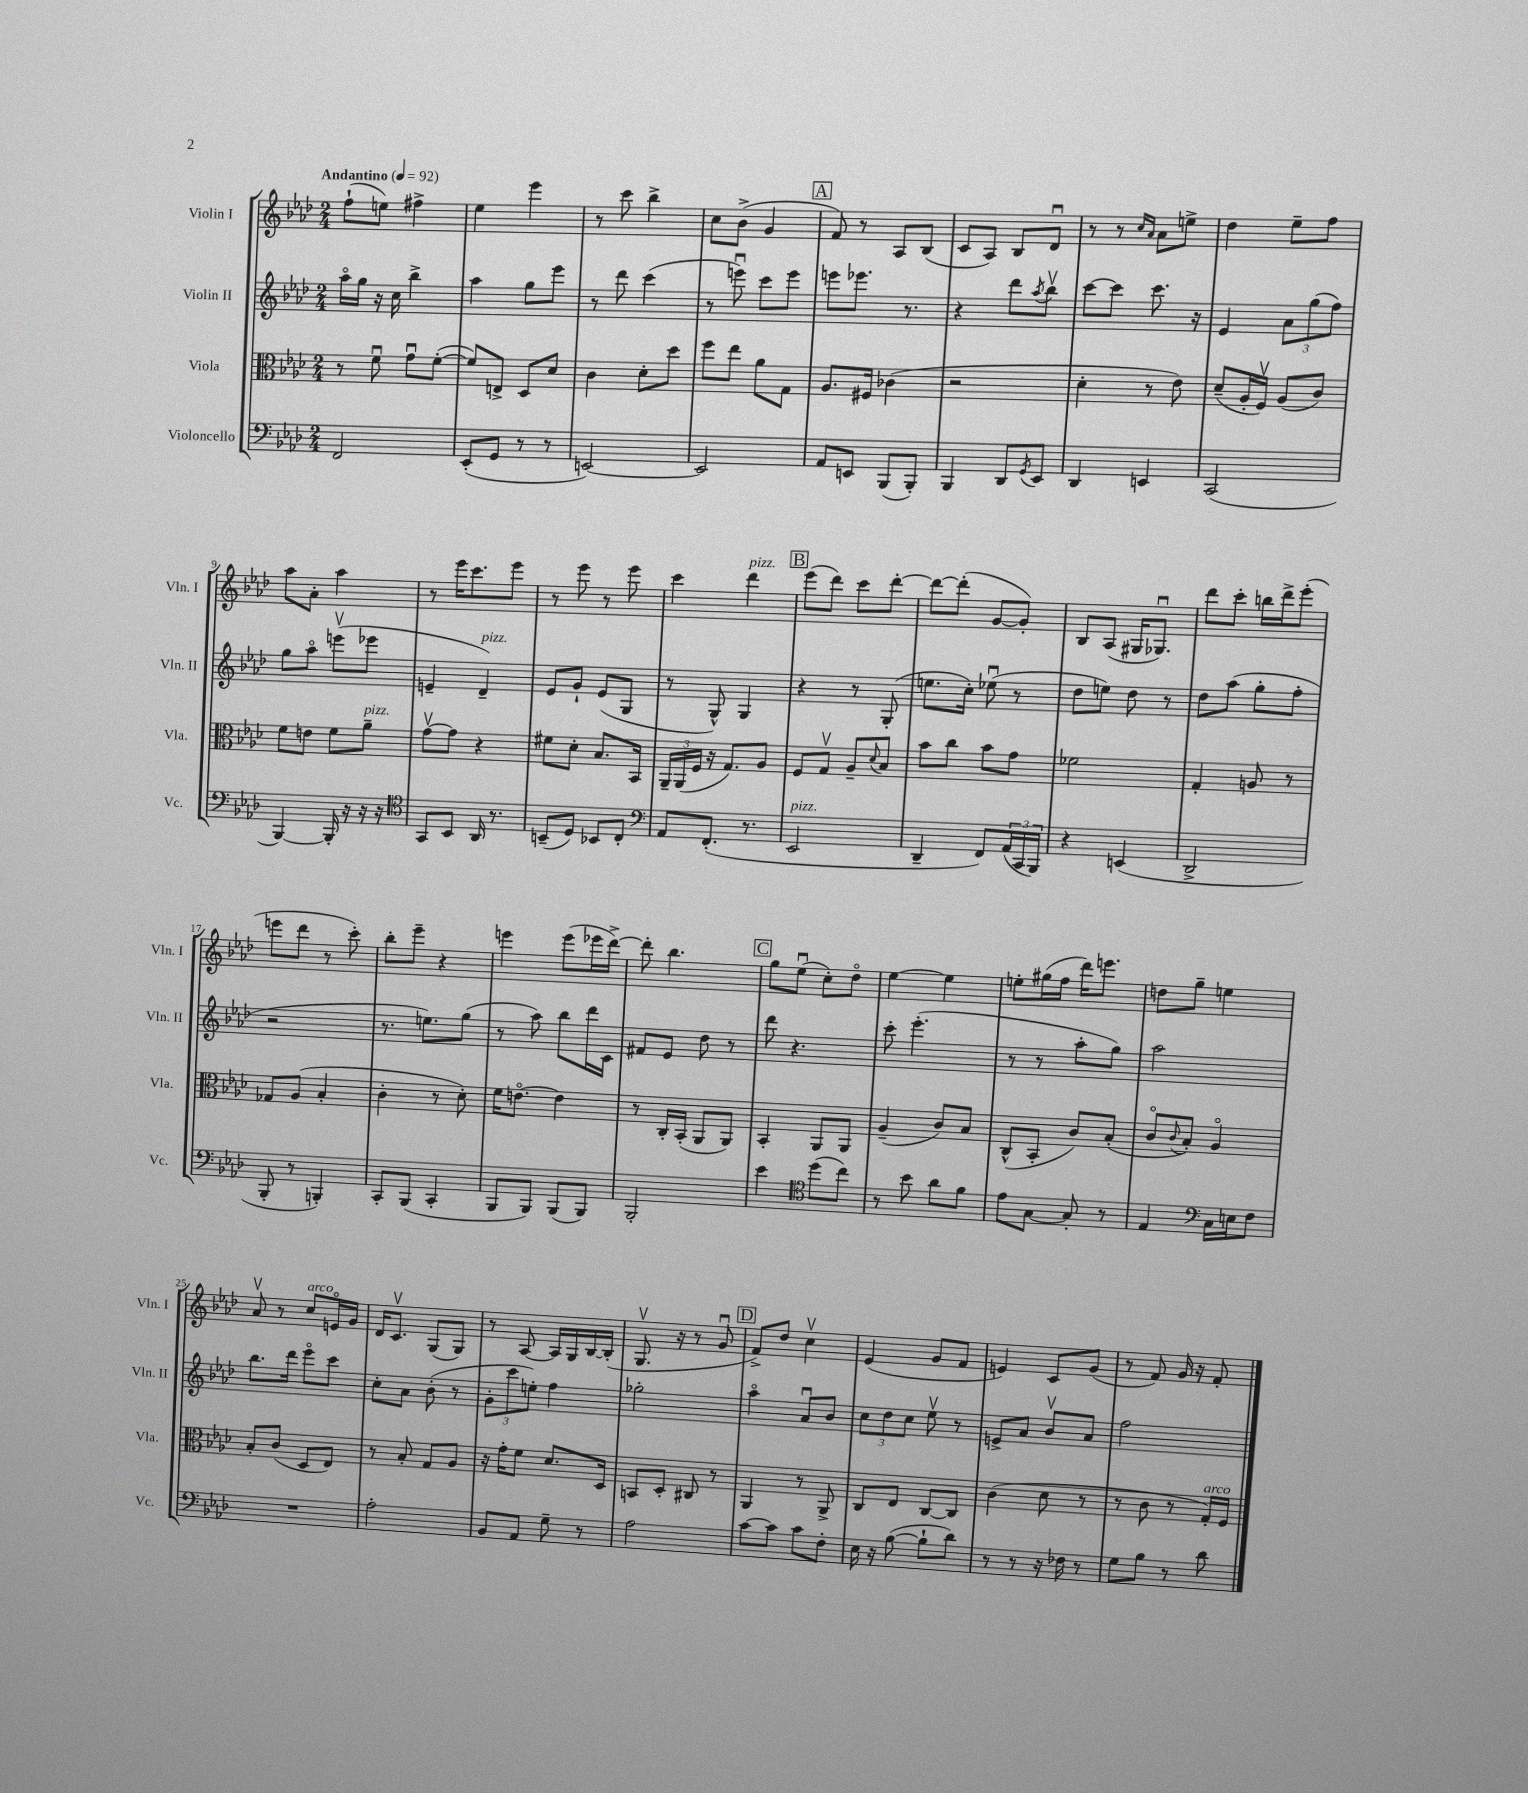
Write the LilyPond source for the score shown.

<<
\new StaffGroup <<
\new Staff = "s0" \with { instrumentName = "Violin I" shortInstrumentName = "Vln. I" } {
    \clef treble \key aes \major \numericTimeSignature \time 2/4 \tempo "Andantino" 4 = 92
    f''8-!( e''8) fis''4-> |
    ees''4 ees'''4 |
    r8 c'''8 bes''4-> |
    c''8 bes'8->( g'4 |
    \mark \markup { \box "A" } f'8) r8 aes8 bes8( |
    c'8 aes8) bes8 des'8\downbow |
    r8 r8 \grace { c''16 aes'16 } aes'8 e''8-> |
    des''4 ees''8-- f''8 |
    aes''8 aes'8-. aes''4 |
    r8 ees'''16 c'''8. ees'''8 |
    r8 ees'''8 r8 ees'''8 |
    c'''4 des'''4^\markup { \italic "pizz." } |
    \mark \markup { \box "B" } ees'''8( des'''8) c'''8 des'''8~-. |
    des'''8~ des'''8-.( g'8~ g'8-.) |
    bes8 aes8( gis16 ges8.\downbow) |
    des'''8 c'''8-. b''16 des'''16-> ees'''8-.( |
    e'''8 des'''8 r8 c'''8-.) |
    bes''8-. ees'''8-- r4 |
    e'''4 e'''8( ees'''16 des'''16~->) |
    des'''8-. bes''4. |
    \mark \markup { \box "C" } g''8 ees''8\downbow( c''8-.) des''8\flageolet |
    ees''4~ ees''4 |
    e''8-. gis''16( f''16 des'''16) e'''8. |
    d''8 g''8-- e''4 |
    aes'8\upbow r8 c''8^\markup { \italic "arco" } e'16\flageolet g'16 |
    des'16 c'8.\upbow g8( g8) |
    r8 aes8~ aes16 g16 bes16~ bes16-.( |
    g8.\upbow r16 r8 g'8\downbow |
    \mark \markup { \box "D" } f'8->) des''8 c''4\upbow |
    ees'4( g'8 f'8 |
    e'4) c'8 g'8( |
    r8 f'8) g'16 r16 f'8-. \bar "|." |
}
\new Staff = "s1" \with { instrumentName = "Violin II" shortInstrumentName = "Vln. II" } {
    \clef treble \key aes \major \numericTimeSignature \time 2/4
    aes''16\flageolet g''16 r16 c''16 bes''4-> |
    aes''4 g''8 ees'''8 |
    r8 des'''8 c'''4( |
    r8 e'''8\downbow) c'''8 e'''8 |
    \mark \markup { \box "A" } e'''8 ees'''8. r8. |
    r4 des'''8 \acciaccatura { aes''8 } bes''8\upbow |
    c'''8~ c'''8 c'''8. r16 |
    ees'4 \tuplet 3/2 { aes'8 g''8( f''8) } |
    g''8 aes''8\flageolet e'''8\upbow( ees'''8 |
    e'4-- des'4--^\markup { \italic "pizz." }) |
    ees'8 g'8-! ees'8( g8 |
    r8 g8-^) g4 |
    \mark \markup { \box "B" } r4 r8 g8-.( |
    e''8. c''16-.) ees''8\downbow( r8 |
    des''8 e''8) des''8 r8 |
    des''8 aes''8( g''8-. f''8-. |
    r2 |
    r8. e''8.) g''8( |
    r8 aes''8) bes''8 des'''16 c'16 |
    fis'8 ees'8 des''8 r8 |
    \mark \markup { \box "C" } des'''8 r4. |
    c'''8-. ees'''4.-.( |
    r8 r8 aes''8-. g''8) |
    aes''2 |
    bes''8. des'''16 ees'''8\flageolet c'''8 |
    c''8-. aes'8 bes'8-.( r8 |
    \tuplet 3/2 { g'8-. c'''8 e''8-.) } f''4 |
    ges''2-. |
    \mark \markup { \box "D" } aes''4\flageolet aes'8\downbow bes'8 |
    \tuplet 3/2 { c''8 des''8 c''8 } ees''8\upbow r8 |
    e'8-> aes'8 bes'8\upbow aes'8 |
    f''2 \bar "|." |
}
\new Staff = "s2" \with { instrumentName = "Viola" shortInstrumentName = "Vla." } {
    \clef alto \key aes \major \numericTimeSignature \time 2/4
    r8 f'8\downbow g'8\downbow f'8~-.( |
    f'8) e8-> des8 des'8 |
    c'4 des'8-. des''8 |
    f''8 ees''8 aes'8 g8 |
    \mark \markup { \box "A" } aes8. fis16 ces'4( |
    r2 |
    des'4-. r8 ees'8) |
    des'8--( aes16-. f16\upbow) aes8( c'8) |
    f'8 e'8 f'8 aes'8--^\markup { \italic "pizz." } |
    g'8~\upbow g'8 r4 |
    fis'8 des'8-. bes8. bes,16 |
    \tuplet 3/2 { aes,16-- aes,16( f16 } r16 g8.) aes8 |
    \mark \markup { \box "B" } f8 g8\upbow aes8-- \appoggiatura { des'8 } bes8 |
    bes'8 c''8 bes'8 g'8 |
    fes'2 |
    g4-. a8 r8 |
    ges8 aes8( bes4-. |
    c'4-. r8 des'8-.) |
    f'16 e'8.~\flageolet e'4 |
    r8 c16-. bes,16-.( aes,8 aes,8) |
    \mark \markup { \box "C" } bes,4-. aes,8 aes,8 |
    aes4--( c'8) bes8 |
    c8-^( bes,8-. c'8) bes8-.( |
    c'8\flageolet \appoggiatura { c'8 } bes8-.) aes4\flageolet |
    bes8-. c'8( des8 ees8) |
    r8 bes8-. g8 aes8 |
    r16 g'16-. f'8 des'8. des16 |
    b,8 des8-. cis8 r8 |
    \mark \markup { \box "D" } aes,4 r8 aes,8-> |
    c8 ees8 c8~ c8 |
    c'4( des'8 r8 |
    r8 c'8 r8 g16-.^\markup { \italic "arco" }) f16 \bar "|." |
}
\new Staff = "s3" \with { instrumentName = "Violoncello" shortInstrumentName = "Vc." } {
    \clef bass \key aes \major \numericTimeSignature \time 2/4
    f,2 |
    ees,8-.( g,8 r8 r8 |
    e,2~) |
    e,2 |
    \mark \markup { \box "A" } aes,8 e,8 bes,,8( bes,,8-.) |
    bes,,4 des,8 \acciaccatura { g,8 } ees,8 |
    des,4 e,4 |
    c,2( |
    bes,,4~) bes,,16-. r16 r16 r16 |
    \clef tenor g,8 bes,8 aes,16 r8. |
    b,8--( des8) bes,8 c8-. |
    \clef bass aes,8 f,8.-.( r8. |
    \mark \markup { \box "B" } ees,2^\markup { \italic "pizz." } |
    des,4-- f,8) \tuplet 3/2 { aes,16( c,16 bes,,16) } |
    r4 e,4( |
    des,2-> |
    bes,,8-. r8 b,,4-.) |
    c,8-. bes,,8( c,4-. |
    bes,,8 bes,,8) bes,,8( bes,,8) |
    bes,,2-. |
    \mark \markup { \box "C" } ees'4 \clef tenor des''8( c''8) |
    r8 bes'8 aes'8 f'8 |
    ees'8 g8~ g8-. r8 |
    ees4 \clef bass c16 e16 f8 |
    R2 |
    aes2-. |
    bes,8 aes,8 g8-- r8 |
    aes2 |
    \mark \markup { \box "D" } c'8~ c'8 c'8 f8-. |
    ees16 r16 bes8~( bes8-! des'8) |
    r8 r8 r16 fes16 r8 |
    g8 bes8 r8 des'8 \bar "|." |
}
>>
>>
